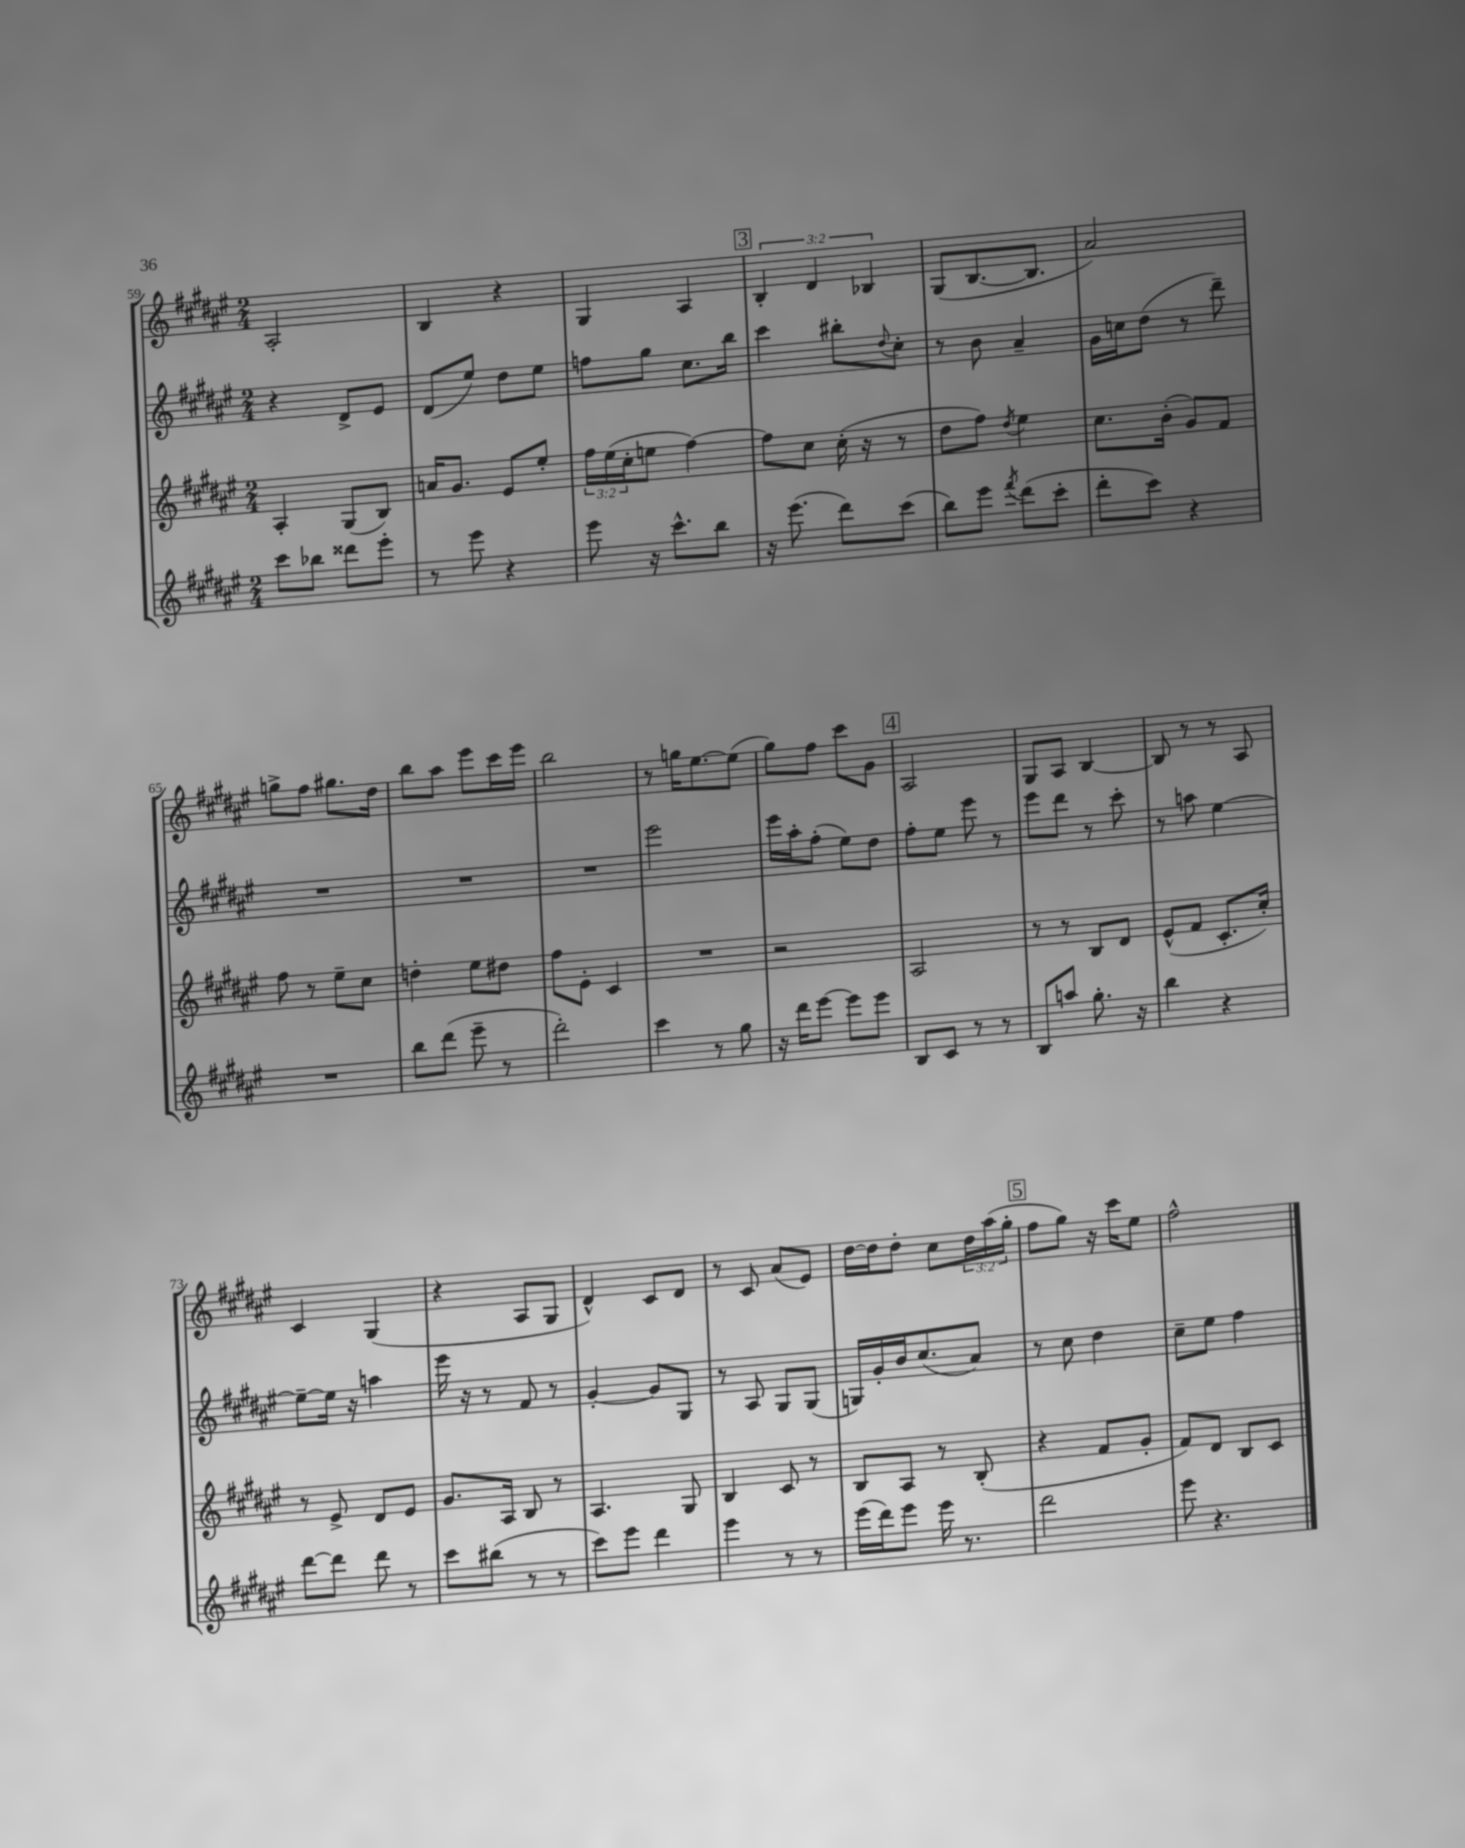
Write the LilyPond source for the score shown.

<<
\new StaffGroup <<
\new Staff = "s0" {
    \clef treble \key fis \major \numericTimeSignature \time 2/4 \override Staff.TupletNumber.text = #tuplet-number::calc-fraction-text
    ais2-. |
    b4 r4 |
    gis4 ais4 |
    \mark \markup { \box "3" } \tuplet 3/2 { b4-. dis'4 bes4 } |
    gis8( b8.~ b8. |
    ais'2) |
    g''8-> fis''8 gis''8. dis''16 |
    b''8 ais''8 eis'''8 cis'''16 eis'''16 |
    b''2 |
    r8 g''16 eis''8.~ eis''8( |
    gis''8) fis''8 cis'''8 gis'8 |
    \mark \markup { \box "4" } ais2 |
    gis8 ais8 b4~ |
    b8 r8 r8 ais8 |
    cis'4 gis4( |
    r4 ais8 gis8 |
    dis'4-^) cis'8 dis'8 |
    r8 cis'8 ais'8( eis'8) |
    dis''16~ dis''16 dis''8-. cis''8 \tuplet 3/2 { dis''16 ais''16( gis''16-. } |
    \mark \markup { \box "5" } fis''8 gis''8) r16 cis'''16 eis''8 |
    fis''2-^ \bar "|." |
}
\new Staff = "s1" {
    \clef treble \key fis \major \numericTimeSignature \time 2/4
    r4 dis'8-> eis'8 |
    dis'8( eis''8) dis''8 eis''8 |
    f''8 gis''8 cis''8. b''16 |
    \mark \markup { \box "3" } cis'''4 bis''8-. \appoggiatura { dis''8 } cis''8-. |
    r8 b'8 ais'4-- |
    gis'16 c''16 dis''8( r8 dis'''8--) |
    R2 |
    R2 |
    R2 |
    eis'''2 |
    eis'''16 ais''16-. fis''8-.( eis''8) dis''8 |
    \mark \markup { \box "4" } fis''8-. eis''8 eis'''8 r8 |
    eis'''8 dis'''8 r8 cis'''8-. |
    r8 a''8 eis''4~ |
    eis''8~-- eis''16 r16 a''4 |
    eis'''16 r16 r8 fis'8 r8 |
    gis'4~-. gis'8 gis8 |
    r8 ais8 gis8 gis8( |
    g16) gis'16-. b'16 cis''8.( ais'8) |
    \mark \markup { \box "5" } r8 cis''8 dis''4 |
    cis''8-- eis''8 fis''4 \bar "|." |
}
\new Staff = "s2" {
    \clef treble \key fis \major \numericTimeSignature \time 2/4 \override Staff.TupletNumber.text = #tuplet-number::calc-fraction-text
    ais4-. gis8( b8) |
    a'16 gis'8. eis'8 eis''8-. |
    \tuplet 3/2 { fis''16 eis''16( cis''16-. } e''8 fis''4~) |
    \mark \markup { \box "3" } fis''8 cis''8 cis''16-.( r16 r8 |
    dis''8 fis''8) \acciaccatura { dis''8 } eis''4 |
    cis''8. b'16-.( gis'8) fis'8 |
    fis''8 r8 eis''8-- cis''8 |
    d''4-. eis''8 dis''8 |
    fis''8 eis'8-. cis'4 |
    R2 |
    r2 |
    \mark \markup { \box "4" } ais2 |
    r8 r8 b8 dis'8 |
    eis'8-^( fis'8 cis'8.-. cis''16-.) |
    r8 eis'8-> dis'8 eis'8 |
    gis'8. ais16 b8 r8 |
    ais4. gis8 |
    b4 cis'8 r8 |
    b8 ais8 r8 b8-.( |
    \mark \markup { \box "5" } r4 fis'8 gis'8-. |
    fis'8) dis'8 b8 cis'8 \bar "|." |
}
\new Staff = "s3" {
    \clef treble \key fis \major \numericTimeSignature \time 2/4
    cis'''8 bes''8 disis'''8 eis'''8-. |
    r8 eis'''8 r4 |
    eis'''8 r16 cis'''8.-^ b''8 |
    \mark \markup { \box "3" } r16 eis'''8.( dis'''8) cis'''8( |
    b''8) eis'''8 \acciaccatura { fis'''8 } dis'''8( cis'''8-. |
    dis'''8-. cis'''8) r4 |
    R2 |
    b''8 dis'''8( eis'''8-- r8 |
    dis'''2-.) |
    cis'''4 r8 gis''8 |
    r16 dis'''16 eis'''8~ eis'''8 eis'''8 |
    \mark \markup { \box "4" } b8 cis'8 r8 r8 |
    b8 a''8 gis''8.-. r16 |
    b''4 r4 |
    dis'''8~ dis'''8 dis'''8 r8 |
    cis'''8 bis''8( r8 r8 |
    cis'''8) eis'''8 dis'''4 |
    eis'''4 r8 r8 |
    eis'''16( dis'''16) eis'''8 eis'''16 r8. |
    \mark \markup { \box "5" } dis'''2 |
    eis'''8 r4. \bar "|." |
}
>>
>>
\layout { \context { \Score currentBarNumber = #59 } }
